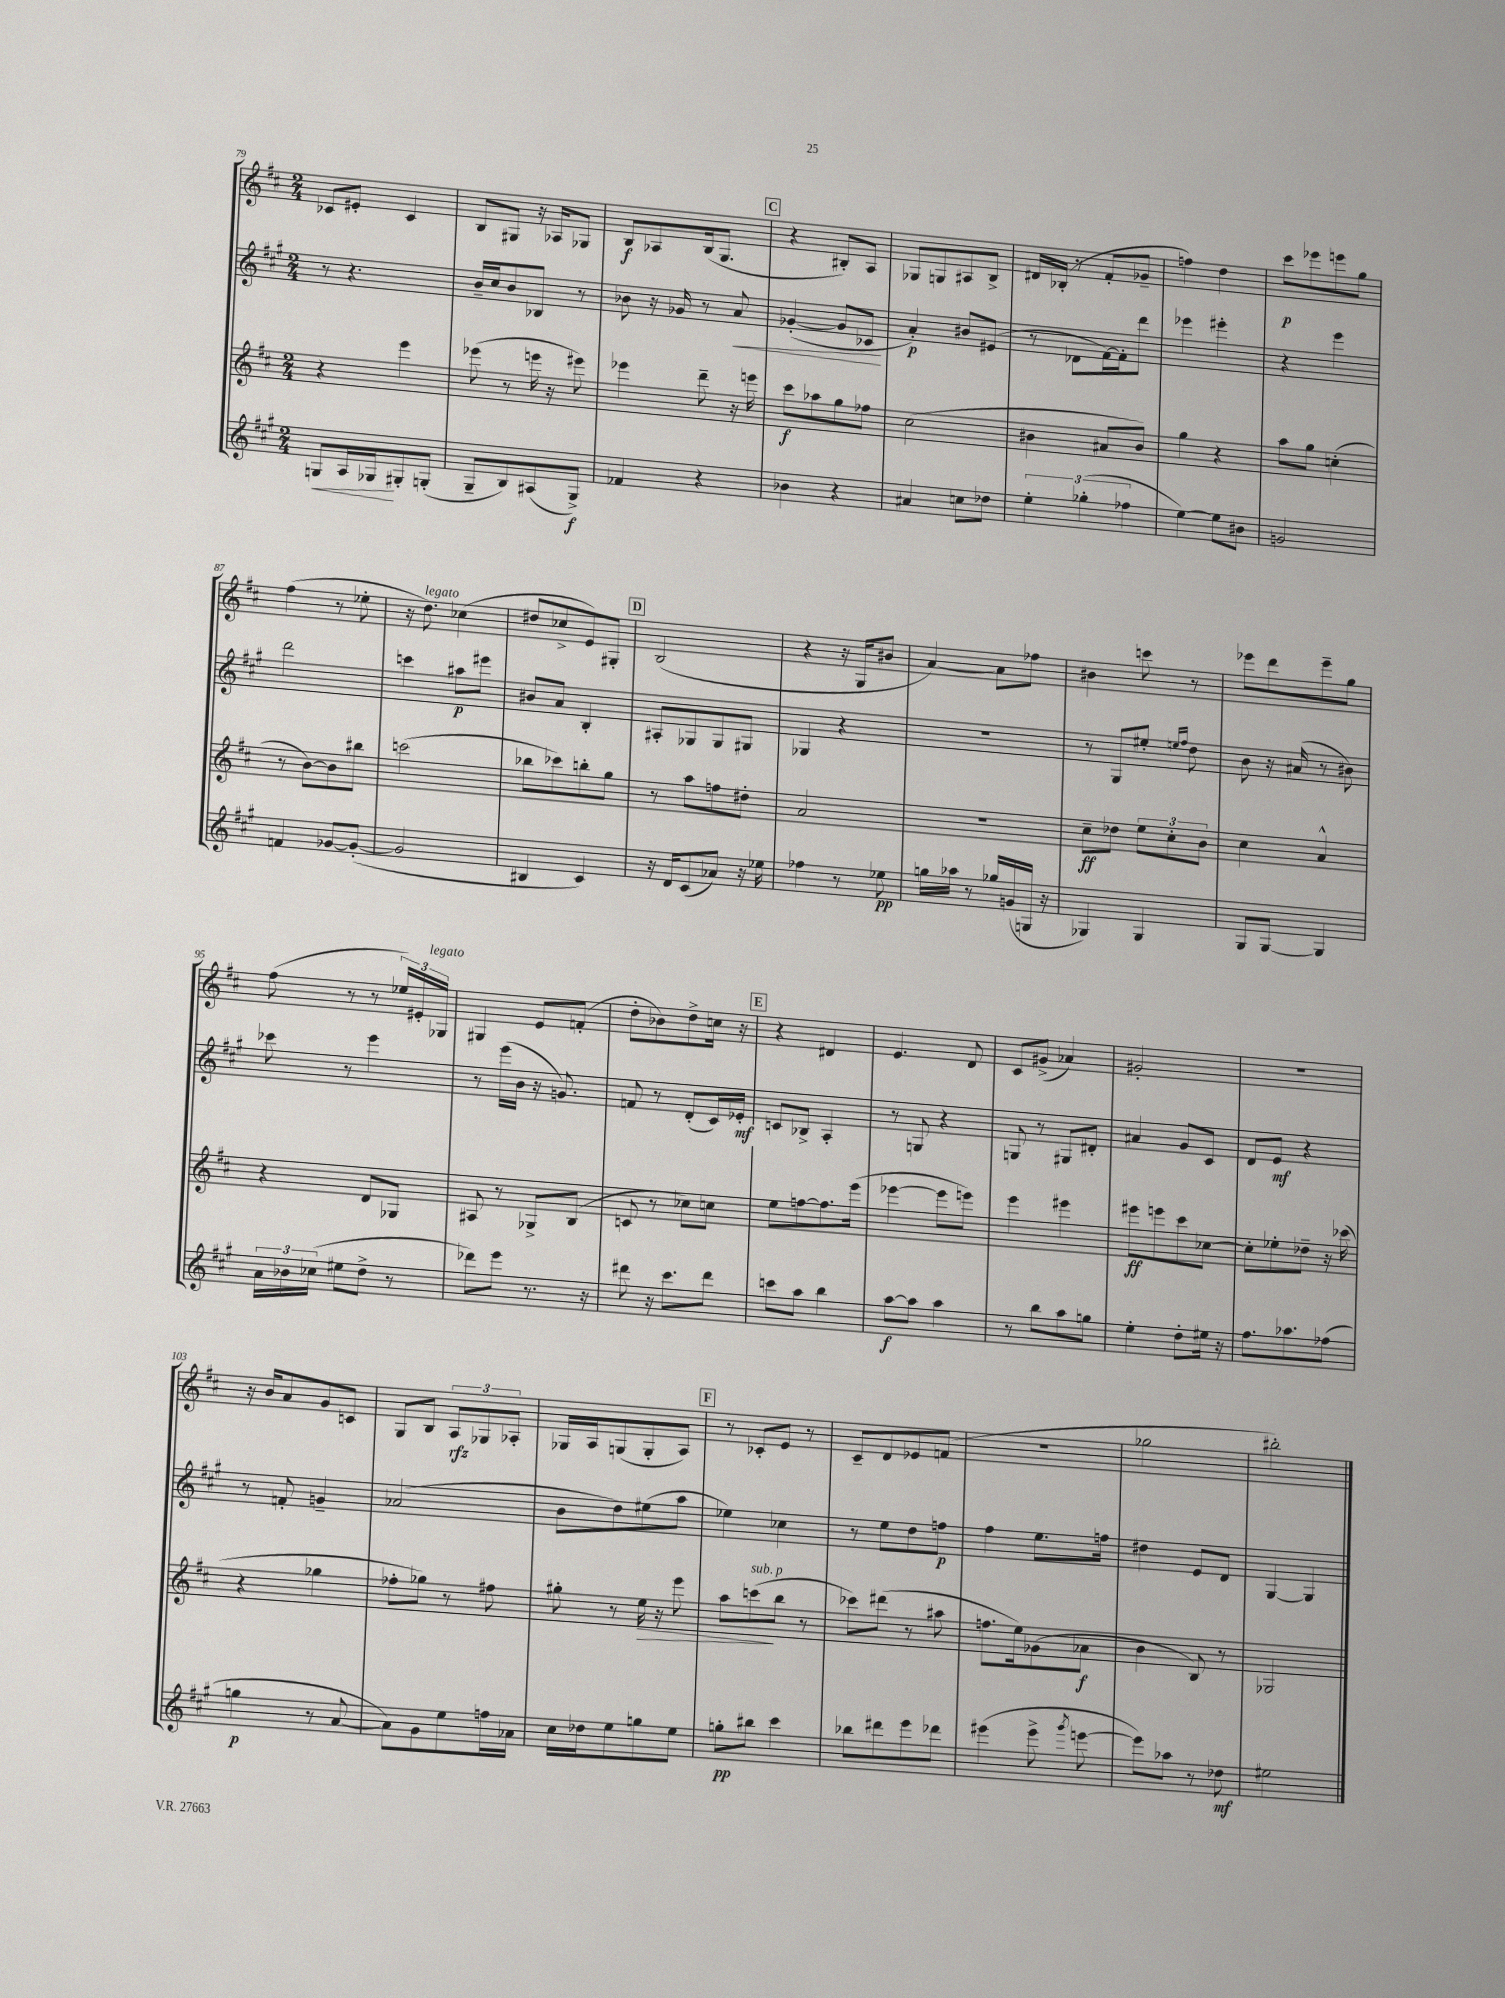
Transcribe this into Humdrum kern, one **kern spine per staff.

**kern	**kern	**kern	**kern
*staff4	*staff3	*staff2	*staff1
*clefG2	*clefG2	*clefG2	*clefG2
*k[f#c#g#]	*k[f#c#]	*k[f#c#g#]	*k[f#c#]
*M2/4	*M2/4	*M2/4	*M2/4
8G	4r	8r	8c-
16A	.	4.r	8e#'
16G-	.	.	.
8G#'	4eee	.	4c-
(8G'	.	.	.
=	=	=	=
8G#~	(8eee-	16b~	8B
.	.	16cc#	.
8B)	8r	8b	8G#
(8A#	16eee	8B-	16r
.	16r	.	16A-
8G#^)	8eee#)	8r	8G-
=	=	=	=
4f-	4eee-	8b-	8B
.	.	16r	8A-
.	.	16g-	.
4r	8ddd~	8r	(16B
.	.	.	8.G
.	16r	8a	.
.	16eee	.	.
=	=	=	=
4b-	8ccc#	([4g-'	4r
.	8aa-	.	.
4r	8gg	8g-]	8B#')
.	8ff-	8c-	8A
=	=	=	=
4a#	(2cc#	4a')	8G-
.	.	.	8G
8cc	.	8b#	8A#
8dd-	.	(8e#	8B^
=	=	=	=
6ee'	4b#	8r	16d#
.	.	.	(16B-'
.	.	8d-	8r
(6gg-'	.	.	.
.	8a#	[16f#)	8f#'
.	.	16f#']	.
6ff-	.	.	.
.	8b#)	8ddd	8g-~
=	=	=	=
[4ee)	4gg	4eee-	4ff)
8ee]	4r	4eee#'	4dd
8b#	.	.	.
=	=	=	=
2g	8aa	4r	8ccc#
.	8gg	.	8eee-
.	(4cc'	4eee	8eee
.	.	.	8gg
=	=	=	=
4f	8r	2ddd	(4ff#
.	[8b)	.	.
[8g-	8b]	.	8r
(8g-'_	8bb#	.	8ee-'
=	=	=	=
2g-]	(2ccc	4ccc	16r
.	.	.	8.dd)
.	.	8aa#	(4cc-
.	.	8eee#	.
=	=	=	=
4B#	8bb-	8b#	8dd#
.	8ccc-)	8a	8cc-^
4c#)	8bb'	4B'	8e)
.	8gg	.	8G#'
=	=	=	=
16r	8r	8A#'	(2B
16d	.	.	.
(8c#	8aa	8G-	.
8a-)	8ff	8G-	.
16r	8dd#'	8G#	.
16ee-	.	.	.
=	=	=	=
4ff-	2a	4G-	4r
8r	.	4r	16r
.	.	.	16G
8ee-	.	.	8b#
=	=	=	=
16gg	2r	2r	[4a)
16aa-	.	.	.
8r	.	.	.
16gg-	.	.	8a]
(16g	.	.	.
16G	.	.	8ff-
16r	.	.	.
=	=	=	=
4G-)	8cc#~	8r	4b#
.	8dd-	8G#	.
4G-	12ee	8ee#'	8ccc
.	12cc#'	.	.
.	.	16qqee	.
.	.	16qqff#	.
.	.	8dd	8r
.	12b	.	.
=	=	=	=
8G#	4cc#	8b	8eee-
[8G#	.	16r	8ddd
.	.	(16a#	.
4G#]	4a^^	8r	8eee-~
.	.	8b#)	8gg
=	=	=	=
24a	4r	8ccc-	(8ff#
24b-	.	.	.
(24cc-	.	.	.
8ee#	.	8r	8r
8dd^	8d	4eee	8r
8r	8G-	.	24ee-)
.	.	.	24e#'
.	.	.	24G-
=	=	=	=
8ddd-)	8A#	8r	4G#
8eee	8r	(16eee	.
.	.	16b	.
8.r	8G-^	16r	8e
.	.	8.g)	.
.	(8B	.	(8f'
16r	.	.	.
=	=	=	=
8ddd#	8c	8f	8dd'
16r	8r	8r	8b-)
8.ccc#	.	.	.
.	8cc-)	(8d'	8dd^
8ddd#	8cc	16c#)	16cc
.	.	16e-'	16r
=	=	=	=
8ccc	8ee	8c	4r
8aa	[8ff	8B-^	.
4bb	8.ff]	4A'	4d#
.	(16eee	.	.
=	=	=	=
[8aa	[4eee-	8r	4.e
8aa]	.	8G	.
4aa	8eee-]	4r	.
.	8eee)	.	8d
=	=	=	=
8r	4eee	8G	8c#
8bb	.	8r	(8g#^
8aa	4eee#	8G#	4a-)
8gg	.	8d#'	.
=	=	=	=
4ee'	8eee#	4a#	2g#'
.	8eee	.	.
8dd'	8ccc#	8g#	.
16ee#	[8cc-	8c#	.
16r	.	.	.
=	=	=	=
8.ff#	8cc-']	8d	2r
.	8ee-'	8e	.
8.aa-	.	.	.
.	8dd-~	4r	.
(8ff-	16r	.	.
.	(16ccc-	.	.
=	=	=	=
4gg	4r	8r	16r
.	.	.	16b
.	.	8f'	8a
8r	4gg-	4g~	8g
[8a	.	.	8c
=	=	=	=
8a])	8ff-'	(2a-	8G
8g#	8gg-)	.	8B
8ee	8r	.	12A
.	.	.	12G-
16ff	8ff#	.	.
.	.	.	12A-'
16a-	.	.	.
=	=	=	=
16cc#	8gg#'	8b	16G-
16dd-	.	.	16A
8ee	8r	8dd)	(8G
8gg	16ee	(8ee#	8G'
.	16r	.	.
8ee	8eee	8aa	8A)
=	=	=	=
8gg'	8aa	4ee-)	8r
8bb#	(8ccc	.	8c-'
4ccc#	8bb	4cc-	8e
.	8r	.	8r
=	=	=	=
8bb-	8ccc-)	8r	8c#~
8ddd#	(8ddd#	8ee	8d
8eee	8r	8dd	8e-
8ddd-	8aa#	8ff	(8f
=	=	=	=
(4eee#	8.ff	4ff#	2r
.	16ee)	.	.
8eee#^	(8g-	8.ee	.
8qggg#	.	.	.
[8eee	8a-	.	.
.	.	16ff	.
=	=	=	=
8eee])	4b	4dd#	2gg-
8aa-	.	.	.
8r	8B)	8e	.
8dd-	8r	8d	.
=	=	=	=
2ee#	2G-	[4G#	2bb#')
.	.	4G#]	.
==	==	==	==
*-	*-	*-	*-
